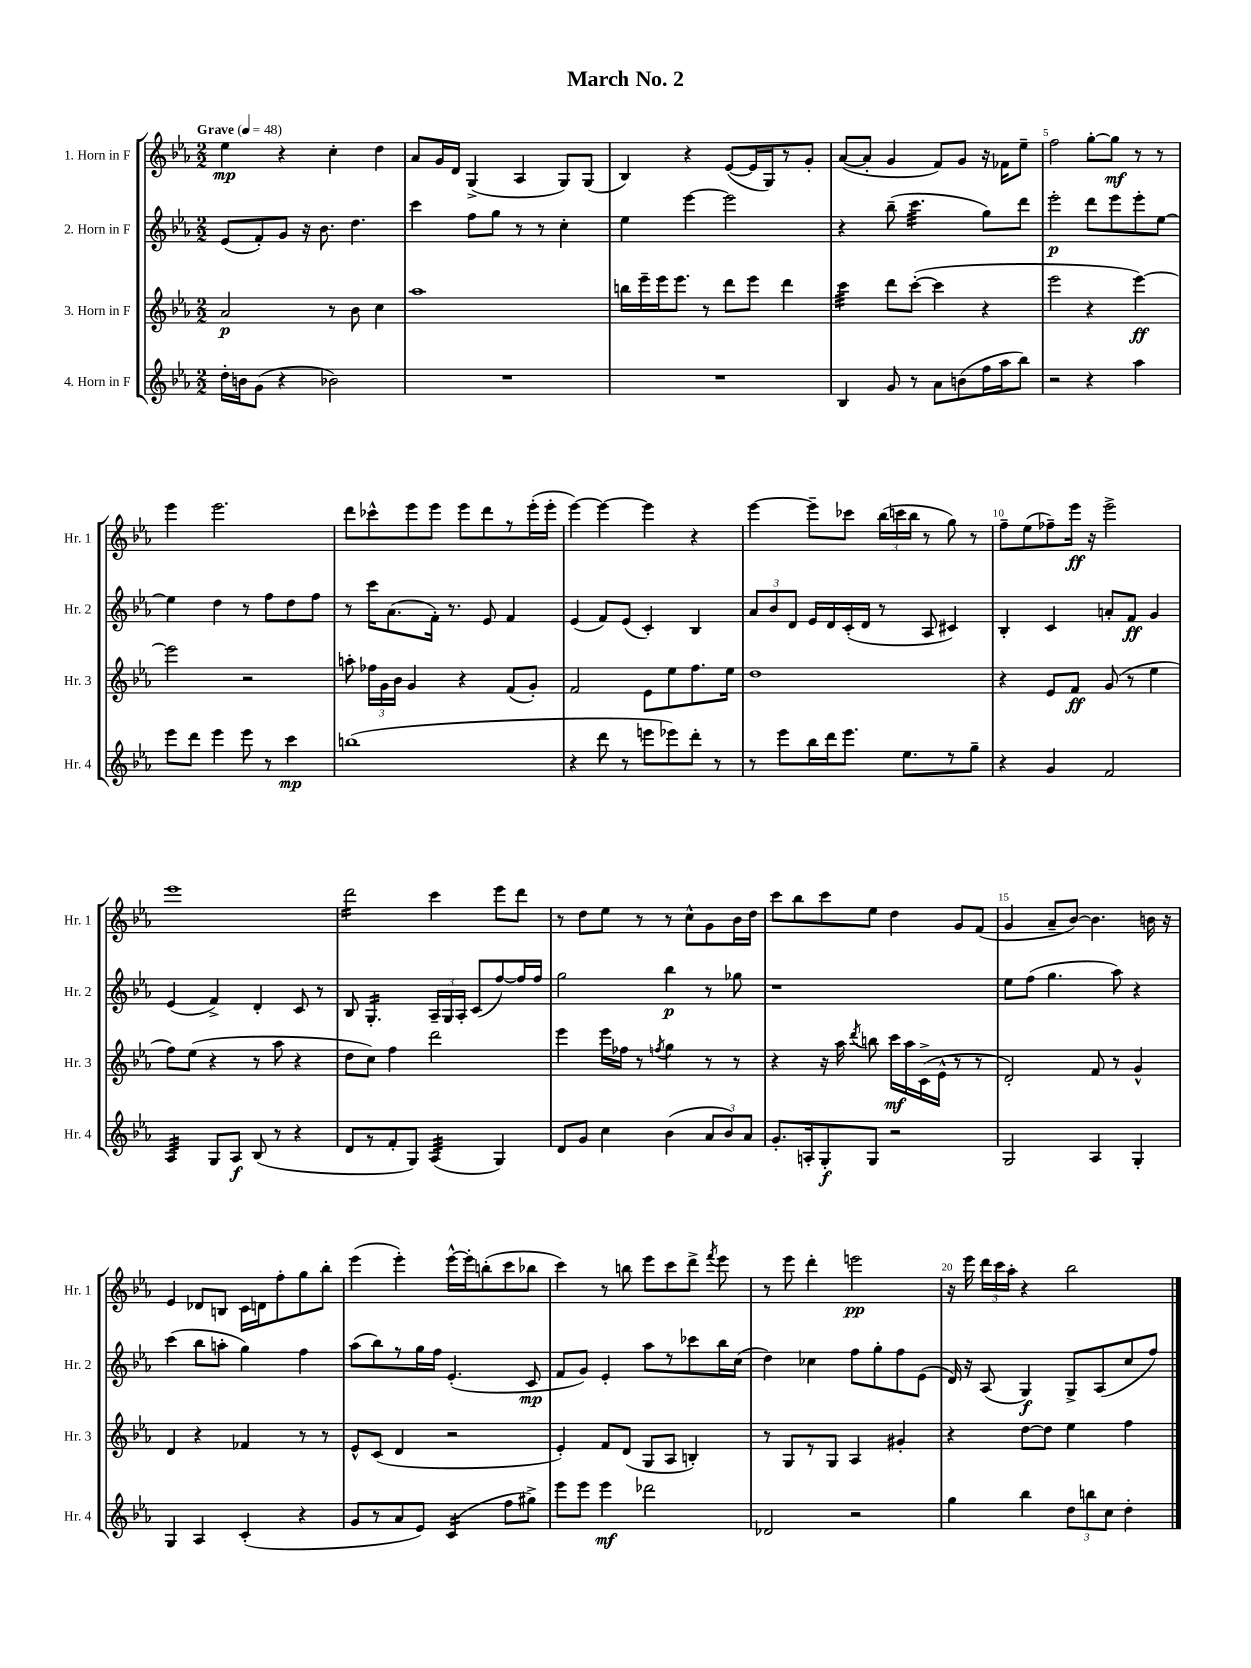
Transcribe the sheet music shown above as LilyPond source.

\header { title = "March No. 2" }
<<
\new StaffGroup <<
\new Staff = "s0" \with { instrumentName = "1. Horn in F" shortInstrumentName = "Hr. 1" } {
    \clef treble \key ees \major \numericTimeSignature \time 2/2 \tempo "Grave" 4 = 48
    \autoBeamOff ees''4\mp r4 c''4-. d''4 |
    aes'8[ g'16 d'16] g4->( aes4 g8[) g8]( |
    bes4) r4 ees'8[~( ees'16 g16) r8 g'8]-. |
    aes'8[~( aes'8]-. g'4 f'8[) g'8] r16 fes'16[ ees''8]-- |
    f''2 g''8[~-. g''8]\mf r8 r8 |
    ees'''4 ees'''2. |
    d'''8[ ces'''8-^ ees'''8 ees'''8] ees'''8[ d'''8 r8 ees'''16-.( ees'''16]-. |
    ees'''4~) ees'''4~ ees'''4 r4 |
    ees'''4~ ees'''8[-- ces'''8] \tuplet 3/2 { bes''16[( c'''16 bes''16] } r8 g''8) r8 |
    f''8[-- ees''8( fes''8--) ees'''16]\ff r16 ees'''2-> |
    ees'''1 |
    d'''2:16 c'''4 ees'''8[ d'''8] |
    r8 d''8[ ees''8] r8 r8 c''8[-^ g'8 bes'16 d''16] |
    c'''8[ bes''8 c'''8 ees''8] d''4 g'8[ f'8]( |
    g'4 aes'8[-- bes'8]~) bes'4. b'16 r16 |
    ees'4 des'8[ b8] c'16[ d'16 f''8-. g''8 bes''8]-. |
    ees'''4( ees'''4-.) ees'''16[~-^ ees'''16-. b''8-.( c'''8 bes''8] |
    c'''4) r8 b''8 ees'''8[ c'''8 d'''8]-> \acciaccatura { f'''8 } ees'''8 |
    r8 ees'''8 d'''4-. e'''2\pp |
    r16 ees'''16 \tuplet 3/2 { d'''16[ c'''16 aes''16]-. } r4 bes''2 \bar "|." |
}
\new Staff = "s1" \with { instrumentName = "2. Horn in F" shortInstrumentName = "Hr. 2" } {
    \clef treble \key ees \major \numericTimeSignature \time 2/2
    \autoBeamOff ees'8[( f'8-.) g'8] r16 bes'8. d''4. |
    c'''4 f''8[ g''8] r8 r8 c''4-. |
    ees''4 ees'''4~ ees'''2 |
    r4 bes''8--( c'''4.:32 g''8[) d'''8] |
    ees'''2-.\p d'''8[ ees'''8 ees'''8-. ees''8]~ |
    ees''4 d''4 r8 f''8[ d''8 f''8] |
    r8 c'''16[ aes'8.( f'16]-.) r8. ees'8 f'4 |
    ees'4( f'8[) ees'8]( c'4-.) bes4 |
    \tuplet 3/2 { aes'8[ bes'8 d'8] } ees'16[ d'16 c'16-.( d'16] r8 aes8 cis'4) |
    bes4-. c'4 a'8[-. f'8]\ff g'4 |
    ees'4( f'4->) d'4-. c'8 r8 |
    bes8 g4.:16-. \tuplet 3/2 { aes16[-- g16 aes16]-. } c'8[( f''8~) f''16 f''16] |
    g''2 bes''4\p r8 ges''8 |
    r1 |
    ees''8[ f''8]( g''4. aes''8) r4 |
    c'''4( bes''8[ a''8]-. g''4) f''4 |
    aes''8[( bes''8) r8 g''16 f''16] ees'4.-.( c'8\mp |
    f'8[ g'8]) ees'4-. aes''8[ r8 ces'''8 bes''16 c''16]( |
    d''4) ces''4 f''8[ g''8-. f''8 ees'8]( |
    d'16) r16 aes8( g4\f) g8[-> aes8( c''8 f''8]) \bar "|." |
}
\new Staff = "s2" \with { instrumentName = "3. Horn in F" shortInstrumentName = "Hr. 3" } {
    \clef treble \key ees \major \numericTimeSignature \time 2/2
    \autoBeamOff aes'2\p r8 bes'8 c''4 |
    aes''1 |
    b''16[ ees'''16-- ees'''16 ees'''8.] r8 d'''8[ ees'''8] d'''4 |
    c'''4:32 d'''8[ c'''8]~-.( c'''4 r4 |
    ees'''2 r4 ees'''4~\ff) |
    ees'''2 r2 |
    a''8-. \tuplet 3/2 { fes''16[ g'16 bes'16] } g'4 r4 f'8[( g'8]-.) |
    f'2 ees'8[ ees''8 f''8. ees''16] |
    d''1 |
    r4 ees'8[ f'8]\ff g'8( r8 ees''4 |
    f''8[) ees''8]( r4 r8 aes''8 r4 |
    d''8[ c''8]) f''4 d'''2 |
    ees'''4 ees'''16[ fes''16] r8 \acciaccatura { f''8 } g''4 r8 r8 |
    r4 r16 aes''16 \acciaccatura { d'''8 } b''8 c'''16[\mf aes''16 c'16->( ees'16]-^ r8 r8 |
    d'2-.) f'8 r8 g'4-^ |
    d'4 r4 fes'4 r8 r8 |
    ees'8[-^ c'8]( d'4 r2 |
    ees'4-.) f'8[ d'8]( g8[ aes8] b4-.) |
    r8 g8[ r8 g8] aes4 gis'4-. |
    r4 d''8[~ d''8] ees''4 f''4 \bar "|." |
}
\new Staff = "s3" \with { instrumentName = "4. Horn in F" shortInstrumentName = "Hr. 4" } {
    \clef treble \key ees \major \numericTimeSignature \time 2/2
    \autoBeamOff d''16[-. b'16 g'8]( r4 bes'2) |
    R1 |
    R1 |
    bes4 g'8 r8 aes'8[ b'8( f''16 aes''16 bes''8]) |
    r2 r4 aes''4 |
    ees'''8[ d'''8] ees'''4 ees'''8 r8 c'''4\mp |
    b''1( |
    r4 d'''8 r8 e'''8[ ees'''8) d'''8]-. r8 |
    r8 ees'''8[ bes''16 d'''16 ees'''8.] ees''8.[ r8 g''8]-- |
    r4 g'4 f'2 |
    aes4:32 g8[ aes8]\f bes8( r8 r4 |
    d'8[ r8 f'8-. g8]) aes4:32( g4) |
    d'8[ g'8] c''4 bes'4( \tuplet 3/2 { aes'8[ bes'8) aes'8] } |
    g'8.[-. a16-. g8-.\f g8] r2 |
    g2 aes4 g4-. |
    g4 aes4 c'4-.( r4 |
    g'8[ r8 aes'8 ees'8]) c'4:16( f''8[ gis''8]->) |
    ees'''8[ ees'''8] ees'''4\mf des'''2 |
    des'2 r2 |
    g''4 bes''4 \tuplet 3/2 { d''8[ b''8 c''8] } d''4-. \bar "|." |
}
>>
>>
\layout { \context { \Score \override BarNumber.break-visibility = ##(#f #t #t) barNumberVisibility = #(every-nth-bar-number-visible 5) } }
